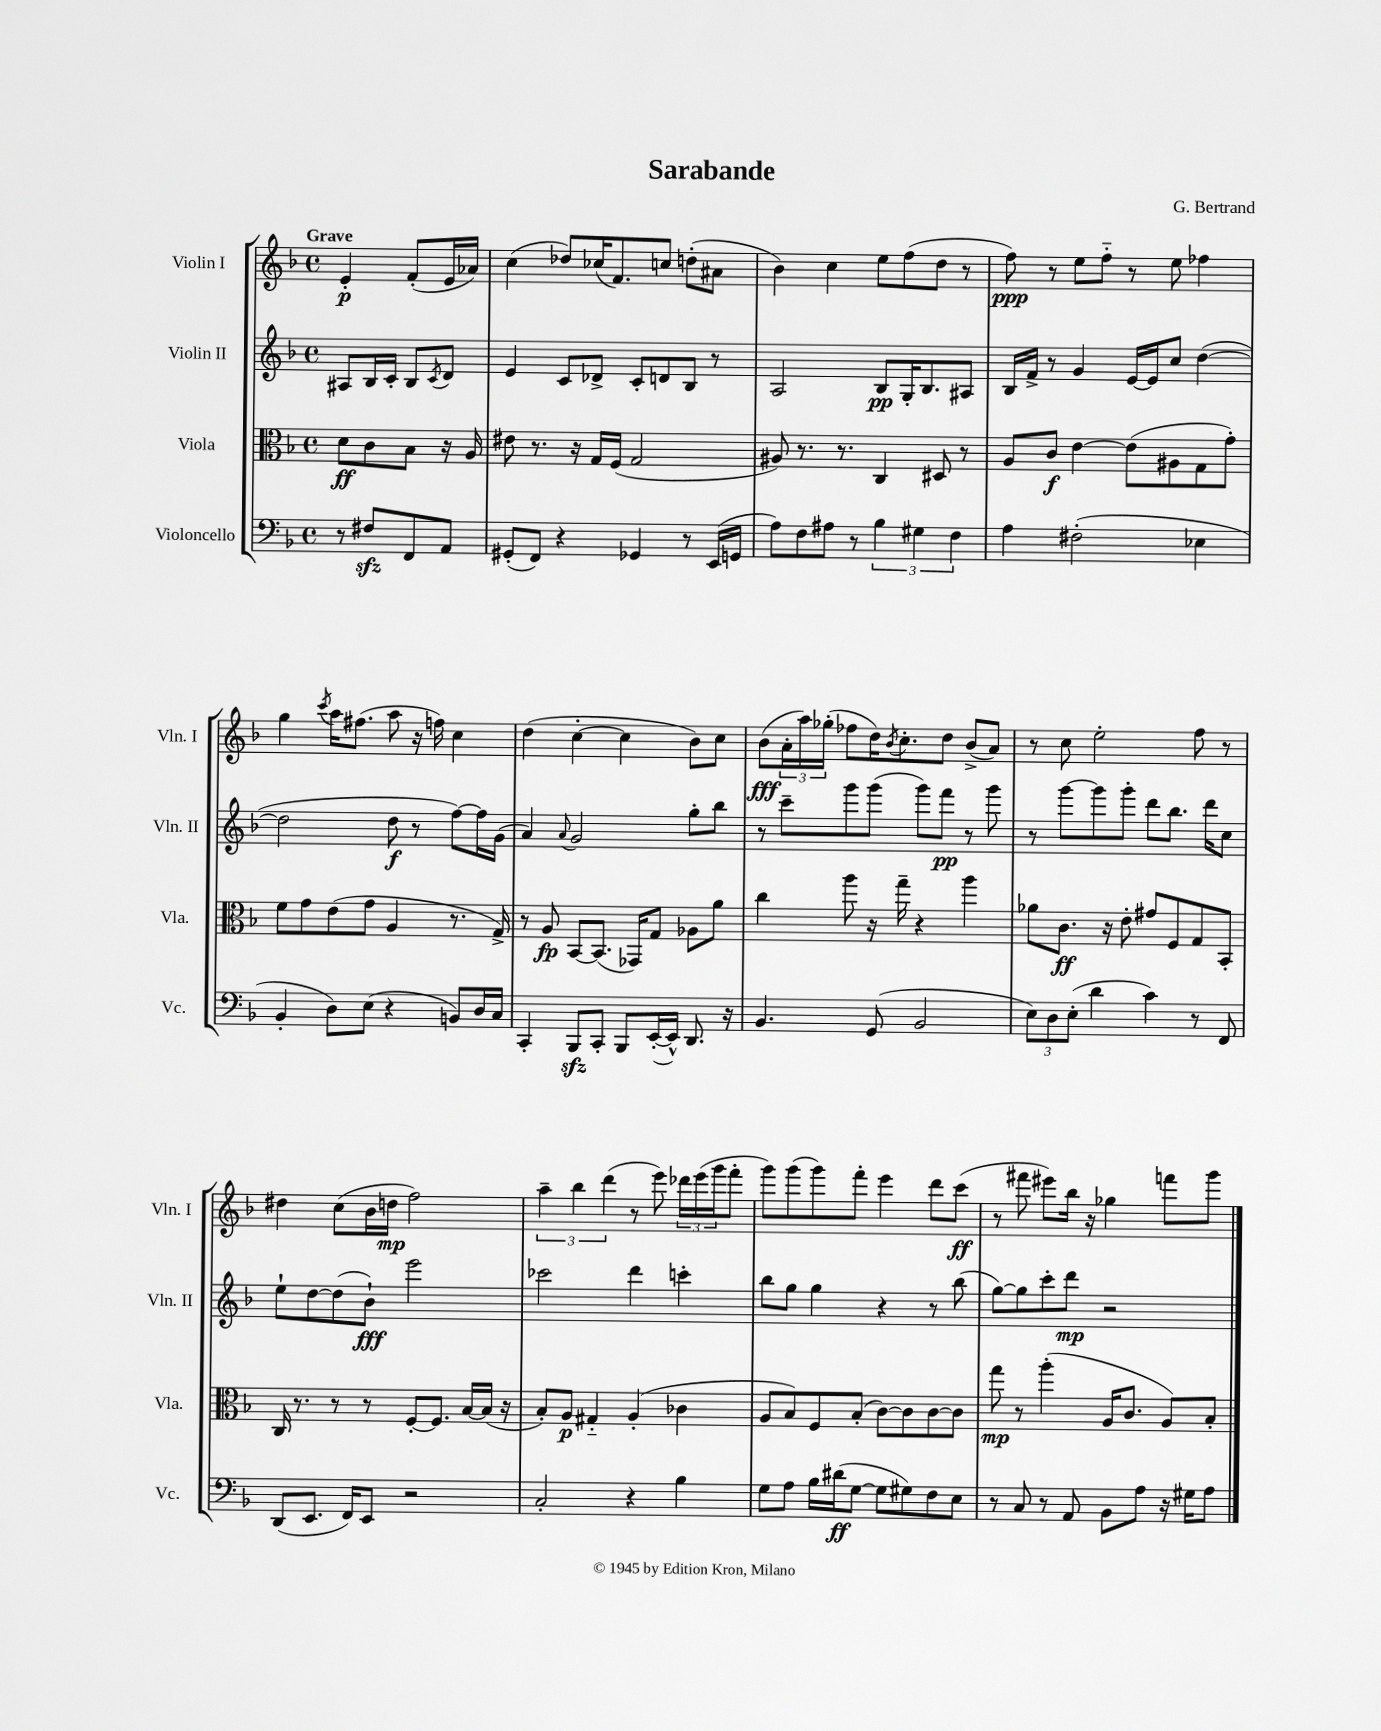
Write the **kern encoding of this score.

**kern	**kern	**kern	**kern
*staff4	*staff3	*staff2	*staff1
*clefF4	*clefC3	*clefG2	*clefG2
*k[b-]	*k[b-]	*k[b-]	*k[b-]
*M4/4	*M4/4	*M4/4	*M4/4
*met(c)	*met(c)	*met(c)	*met(c)
8r	8d	8A#	4e'
8F#	8c	16B-	.
.	.	16c'	.
8FF	8B-	8B-	(8f'
.	.	8qc	.
8AA	16r	8d	16e
.	16A	.	16a-)
=	=	=	=
(8GG#'	8e#	4e	(4cc
8FF)	8.r	.	.
4r	.	8c	8dd-)
.	16r	.	.
.	16G	8d-^	(16cc-
.	(16F	.	8.f)
4GG-	2G	8c'	.
.	.	8d	8cc
8r	.	8B-	(8dd'
(16EE	.	8r	8a#
16GG	.	.	.
=	=	=	=
8A)	8A#)	2A	4b-)
8F	8.r	.	.
8A#	.	.	4cc
.	8.r	.	.
8r	.	.	.
6B-	4C	8B-	8ee
.	.	16G'	(8ff
6G#	.	.	.
.	.	8.B-	.
.	8D#	.	8dd
6F	.	.	.
.	8r	8A#	8r
=	=	=	=
4A	8A	16B-	8ff)
.	.	16f^	.
.	8c	8r	8r
(2F#'	[4e	4g	8ee
.	.	.	8ff'~
.	(8e]	[16e	8r
.	.	16e]	.
.	8A#	8cc	8ee
4E-	8G	([4dd	4ff-
.	8g')	.	.
=	=	=	=
4BB-'	8f	2dd]	4gg
.	8g	.	.
.	.	.	8qccc
8D)	(8e	.	16aa
.	.	.	(8.ff#
(8E	8g	.	.
4r	4A	8dd	8aa
.	.	8r	16r
.	.	.	16ff)
8BB)	8.r	[8ff)	4cc
16D	.	16ff]	.
16C	16G^)	(16g	.
=	=	=	=
4CC'	8r	4a)	(4dd
.	8A	.	.
.	.	8qqa	.
8BBB-	[8BB-	2g	[4cc'
8CC'	(8.BB-]	.	.
8BBB-	.	.	4cc]
.	16GG-)	.	.
([16EE'	8G	.	.
16EE^^])	.	.	.
8.DD	8A-	8gg'	8b-)
.	8a	8bb-	8cc
16r	.	.	.
=	=	=	=
4.BB-	4cc	8r	(8b-
.	.	8ccc~	24a'
.	.	.	24aa)
.	.	.	(24gg-'
.	8aa	8ggg	8ff-
(8GG	16r	(8ggg	16dd)
.	.	.	8qb-
.	16gg~	.	8.cc'
2BB-	4r	8ggg)	.
.	.	8fff	8dd
.	4aa	8r	(8b-^
.	.	8ggg	8a)
=	=	=	=
12E)	8a-	8r	8r
12D	.	.	.
.	8.c	[8ggg	8cc
(12E'	.	.	.
4d	.	8ggg]	2ee'
.	16r	.	.
.	8e'	8ggg'	.
4c)	8g#	8ddd	.
.	8F	8.bb-	.
8r	8G	.	8ff
.	.	16ddd	.
8FF	8BB-'	8cc	8r
=	=	=	=
(8DD	16C	8ee`	4dd#
.	8.r	.	.
8.EE	.	[8dd	.
.	8r	(8dd]	(8cc
16FF)	.	.	.
8EE	8r	8b-`)	16b-
.	.	.	16dd
2r	[8F'	2eee	2ff)
.	8.F]	.	.
.	[16B-	.	.
.	(16B-]	.	.
.	16r	.	.
=	=	=	=
2C'	8B-')	2ccc-	6aa~
.	8A	.	.
.	.	.	6bb-
.	4G#'~	.	.
.	.	.	(6ddd
4r	(4A'	4ddd	8r
.	.	.	8eee)
4B-	4c-	4ccc'	24ddd-
.	.	.	(24eee
.	.	.	24ggg
.	.	.	8fff'
=	=	=	=
8G	8A	8bb-	8ggg)
8A	8B-)	8gg	(8ggg
16B-	8F	4gg	8ggg)
(16d#	.	.	.
[8G	(8B-'	.	8fff'
8G]	[8c)	4r	4eee
8G#)	8c]	.	.
8F	[8c	8r	8ddd
8E	8c]	(8bb-	(8ccc
=	=	=	=
8r	8gg	[8gg)	8r
8C	8r	8gg]	8fff#
8r	(4aa'	8ccc'	8eee#)
8AA	.	8ddd	16bb-
.	.	.	16r
8BB-	16A	2r	4gg-
.	8.c	.	.
8A	.	.	.
16r	8A)	.	8fff
16G#	.	.	.
8A	8B-'	.	8ggg
==	==	==	==
*-	*-	*-	*-
